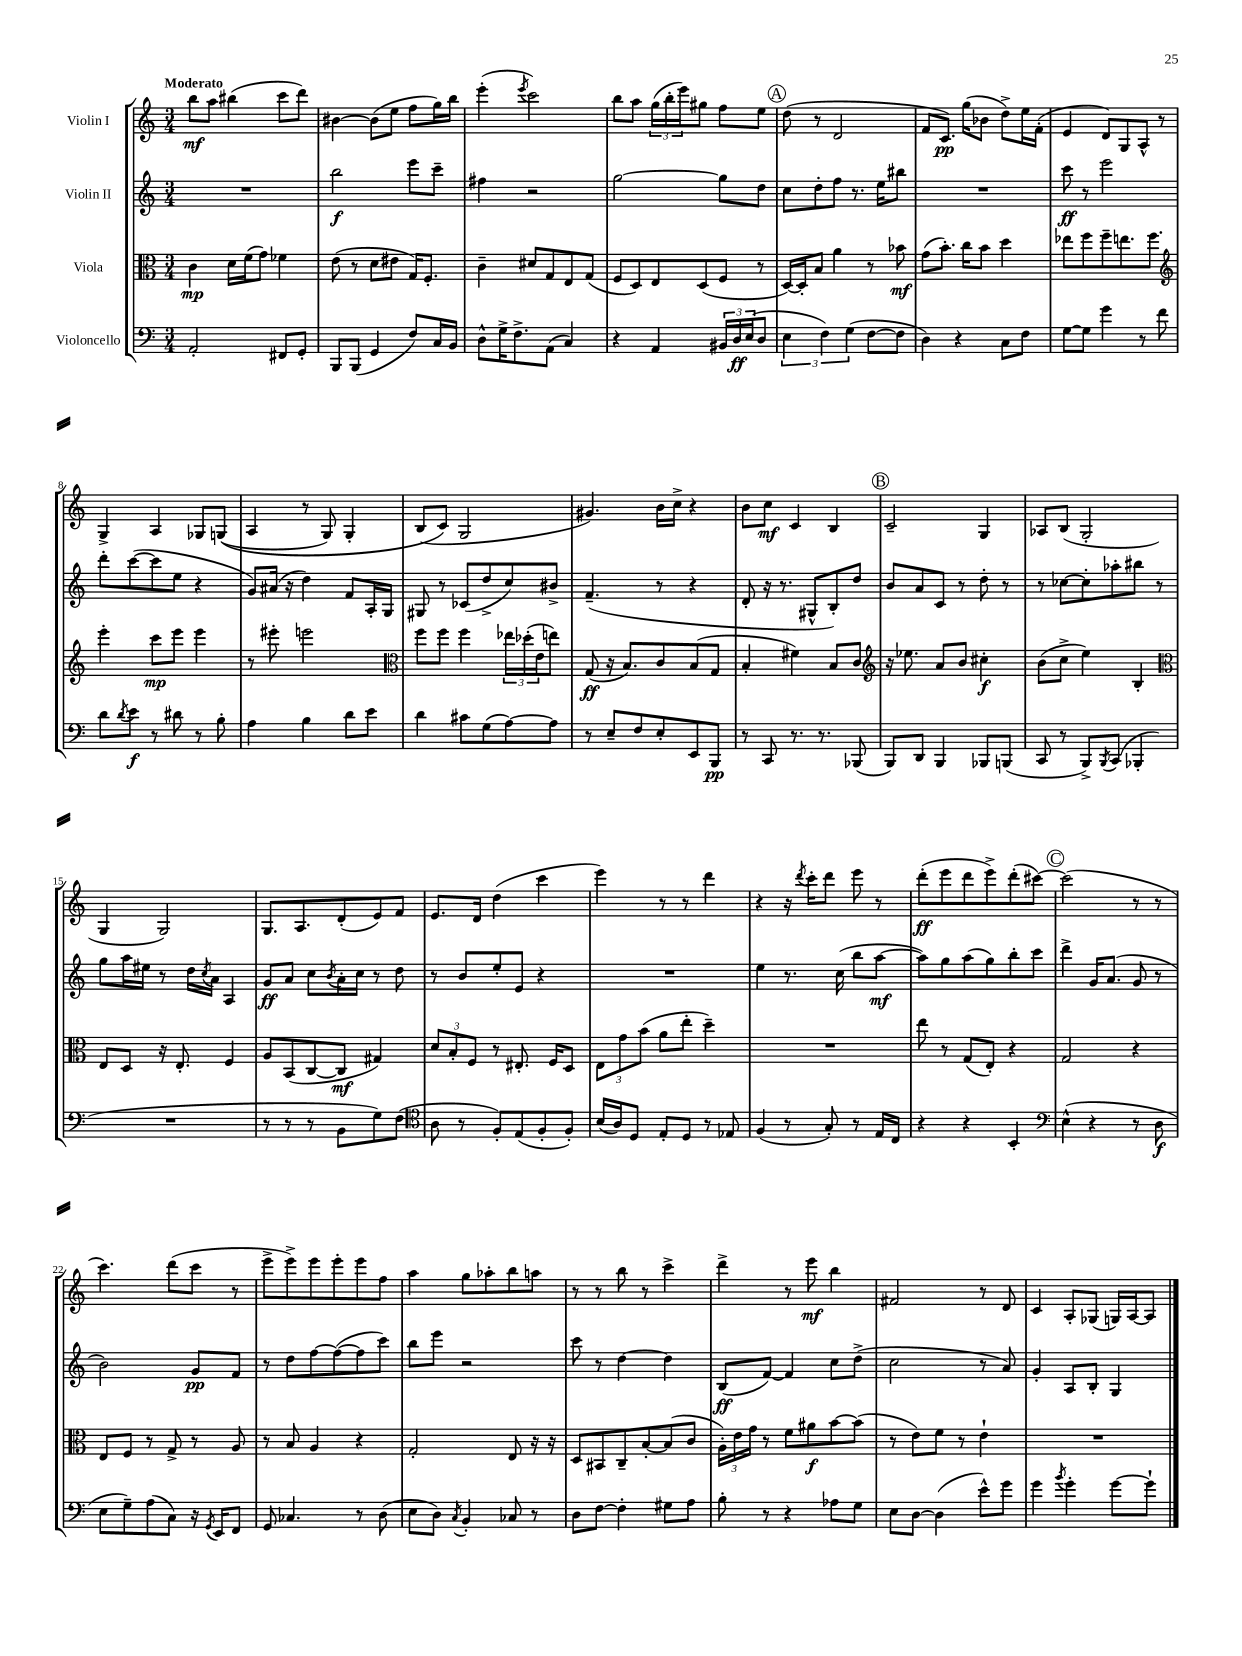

**kern	**kern	**kern	**kern
*staff4	*staff3	*staff2	*staff1
*clefF4	*clefC3	*clefG2	*clefG2
*k[]	*k[]	*k[]	*k[]
*M3/4	*M3/4	*M3/4	*M3/4
2AA'	4c	2.r	8bb
.	.	.	8aa
.	16d	.	(4bb#
.	(16f	.	.
.	8g)	.	.
8FF#	4f-	.	8ccc
8GG'	.	.	8ddd)
=	=	=	=
8BBB	(8e	2bb	[4b#
(8BBB	8r	.	.
4GG	8d	.	(8b#]
.	8e#	.	8ee
8F)	16G)	8eee	8ff
.	8.F'	.	.
16C	.	8ccc~	16gg)
16BB	.	.	16bb
=	=	=	=
8D^^	4c~	4ff#	(4eee'
16G^	.	.	.
8.F^	.	.	.
.	.	.	8qeee
.	8d#	2r	2ccc)
(8AA	8G	.	.
4C)	8E	.	.
.	(8G	.	.
=	=	=	=
4r	8F	[2gg	8bb
.	8D)	.	8aa
4AA	8E	.	(24gg
.	.	.	24bb'
.	.	.	24eee)
.	(8D	.	8gg#
24BB#	8F	8gg]	8ff
24D	.	.	.
(24E	.	.	.
8D	8r	8dd	8ee
=	=	=	=
6E	[16D)	8cc	(8dd
.	16D']	.	.
.	8B	8dd'	8r
6F)	.	.	.
.	4a	8ff	2d
(6G	.	.	.
.	.	8.r	.
[8F	8r	.	.
.	.	16ee	.
8F]	8b-	8bb#	.
=	=	=	=
4D)	(8g	2.r	8f
.	8.b')	.	8.c)
4r	.	.	.
.	16cc	.	(16gg
.	8b	.	8b-
8C	4dd	.	8dd^)
8F	.	.	16ee
.	.	.	(16f'
=	=	=	=
[8G	8ee-	8ccc	4e
8G]	8ff	8r	.
4g	8ff~	2eee	8d)
.	8.ee	.	8G
8r	.	.	8A^^
.	8.ff	.	.
8f	.	.	8r
=	=	=	=
*	*clefG2	*	*
8d	4eee'	8ddd'	4G^
8qd	.	.	.
8e	.	([8ccc	.
8r	8ccc	8ccc]	4A
8d#	8eee	8ee	.
8r	4eee	4r	8G-
8B'	.	.	&((8G
=	=	=	=
4A	8r	8g)	4A
.	8eee#'	(16a#	.
.	.	16r	.
4B	2eee	4dd)	8r
.	.	.	8G)
8d	.	8f	4G'
8e	.	16A'	.
.	.	16G	.
=	=	=	=
*	*clefC3	*	*
4d	8ff	8G#	(8B
.	8ff	8r	8c&)
8c#	4ff	(8c-	2G
(8G	.	8dd^	.
[8A)	24ee-	8cc)	.
.	(24dd-'	.	.
.	24e	.	.
8A]	8ee)	8b#^	.
=	=	=	=
8r	(8G	(4.f~	4.g#)
8E~	16r	.	.
.	8.B)	.	.
8F	.	.	.
8E'	8c	8r	16b
.	.	.	16cc^
8EE	(8B	4r	4r
8BBB	8G	.	.
=	=	=	=
8r	4B'	8d'	8b
8CC	.	16r	8cc
.	.	8.r	.
8.r	4f#)	.	4c
.	.	8G#^^	.
8.r	.	.	.
.	8B	8B')	4B
(8BBB-	8c	8dd	.
=	=	=	=
*	*clefG2	*	*
8BBB)	16r	8b	2c~
.	8.ee-	.	.
8DD	.	8a	.
4BBB	8a	8c	.
.	8b	8r	.
8BBB-	4cc#'	8dd'	4G
(8BBB	.	8r	.
=	=	=	=
8CC	(8b	8r	8A-
8r	8cc^	[8cc-	(8B
8BBB^)	4ee)	8cc-']	2G'
8qBBB	.	.	.
(8CC	.	8aa-'	.
4BBB-'	4B'	8bb#	.
.	.	8r	.
=	=	=	=
*	*clefC3	*	*
2.r	8E	8gg	4G
.	8D	16aa	.
.	.	16ee#	.
.	16r	8r	2G)
.	8.E'	.	.
.	.	16dd	.
.	.	8qcc	.
.	.	16a	.
.	4F	4A	.
=	=	=	=
8r	8A	8g	8.G
8r	(8BB	8a	.
.	.	.	8.A
8r	[8C	8cc	.
.	.	8qb	.
8BB	8C]	16a'	(8d'
.	.	16cc	.
8G)	4G#)	8r	8e)
(8F	.	8dd	8f
=	=	=	=
*clefC4	*	*	*
8A	12d	8r	8.e
.	12B'	.	.
8r	.	8b	.
.	12F	.	.
.	.	.	16d
8F')	8r	8ee'	(4dd
(8E	8.E#'	8e	.
8F'	.	4r	4ccc
.	16F	.	.
8F')	8D	.	.
=	=	=	=
(16B	12E	2.r	4eee)
16A)	.	.	.
.	12g	.	.
8D	.	.	.
.	(12b	.	.
8E'	8a	.	8r
8D	8ee'	.	8r
8r	4dd~)	.	4ddd
8E-	.	.	.
=	=	=	=
(4F	2.r	4ee	4r
8r	.	8.r	16r
.	.	.	8qddd
.	.	.	16ccc'
8G')	.	.	8ddd
.	.	(16cc	.
8r	.	8bb	8eee
16E	.	[8aa	8r
16C	.	.	.
=	=	=	=
4r	8ee	8aa])	(8ddd'
.	8r	8gg	8eee
4r	(8G	(8aa	8ddd
.	8E')	8gg)	8eee^)
4BB'	4r	8bb'	(8ddd'
.	.	8ccc	[8ccc#)
=	=	=	=
*clefF4	*	*	*
(4E^^	2G	4ddd^	(2ccc#]
4r	.	16g	.
.	.	(8.a	.
8r	4r	8g	8r
8D	.	8r	8r
=	=	=	=
8E	8E	2b)	4.ccc)
8G~)	8F	.	.
(8A	8r	.	.
8C)	8G^	.	(8ddd
16r	8r	8g	8ccc
8qGG	.	.	.
16EE	.	.	.
8FF	8A	8f	8r
=	=	=	=
8GG	8r	8r	8eee^
4.C-	8B	8dd	8eee^)
.	4A	[8ff	8eee
.	.	(8ff_	8eee'
8r	4r	8ff]	8eee
(8D	.	8ccc)	8ff
=	=	=	=
8E	2G'	8bb	4aa
8D)	.	8eee	.
8qC	.	.	.
4BB'	.	2r	8gg
.	.	.	8aa-'
8C-	8E	.	8bb
8r	16r	.	8aa
.	16r	.	.
=	=	=	=
8D	8D	8ccc	8r
[8F	8BB#	8r	8r
4F']	8C~	[4dd	8bb
.	[8B'	.	8r
8G#	(8B]	4dd]	4ccc^
8A	8c	.	.
=	=	=	=
8B'	24A')	(8B	4ddd^
.	24e	.	.
.	24g	.	.
8r	8r	[8f)	.
4r	8f	4f]	8r
.	8a#	.	8eee
8A-	[8b	8cc	4bb
8G	(8b]	(8dd^	.
=	=	=	=
8E	8r	2cc	2f#
[8D	8e)	.	.
(4D]	8f	.	.
.	8r	.	.
8e^^)	4e`	8r	8r
8g	.	8a)	8d
=	=	=	=
4g	2.r	4g'	4c
8qb	.	.	.
4g'	.	8A	8A'
.	.	8B'	(8G-
[8g	.	4G	16G)
.	.	.	[16A
8g`]	.	.	8A]
==	==	==	==
*-	*-	*-	*-
